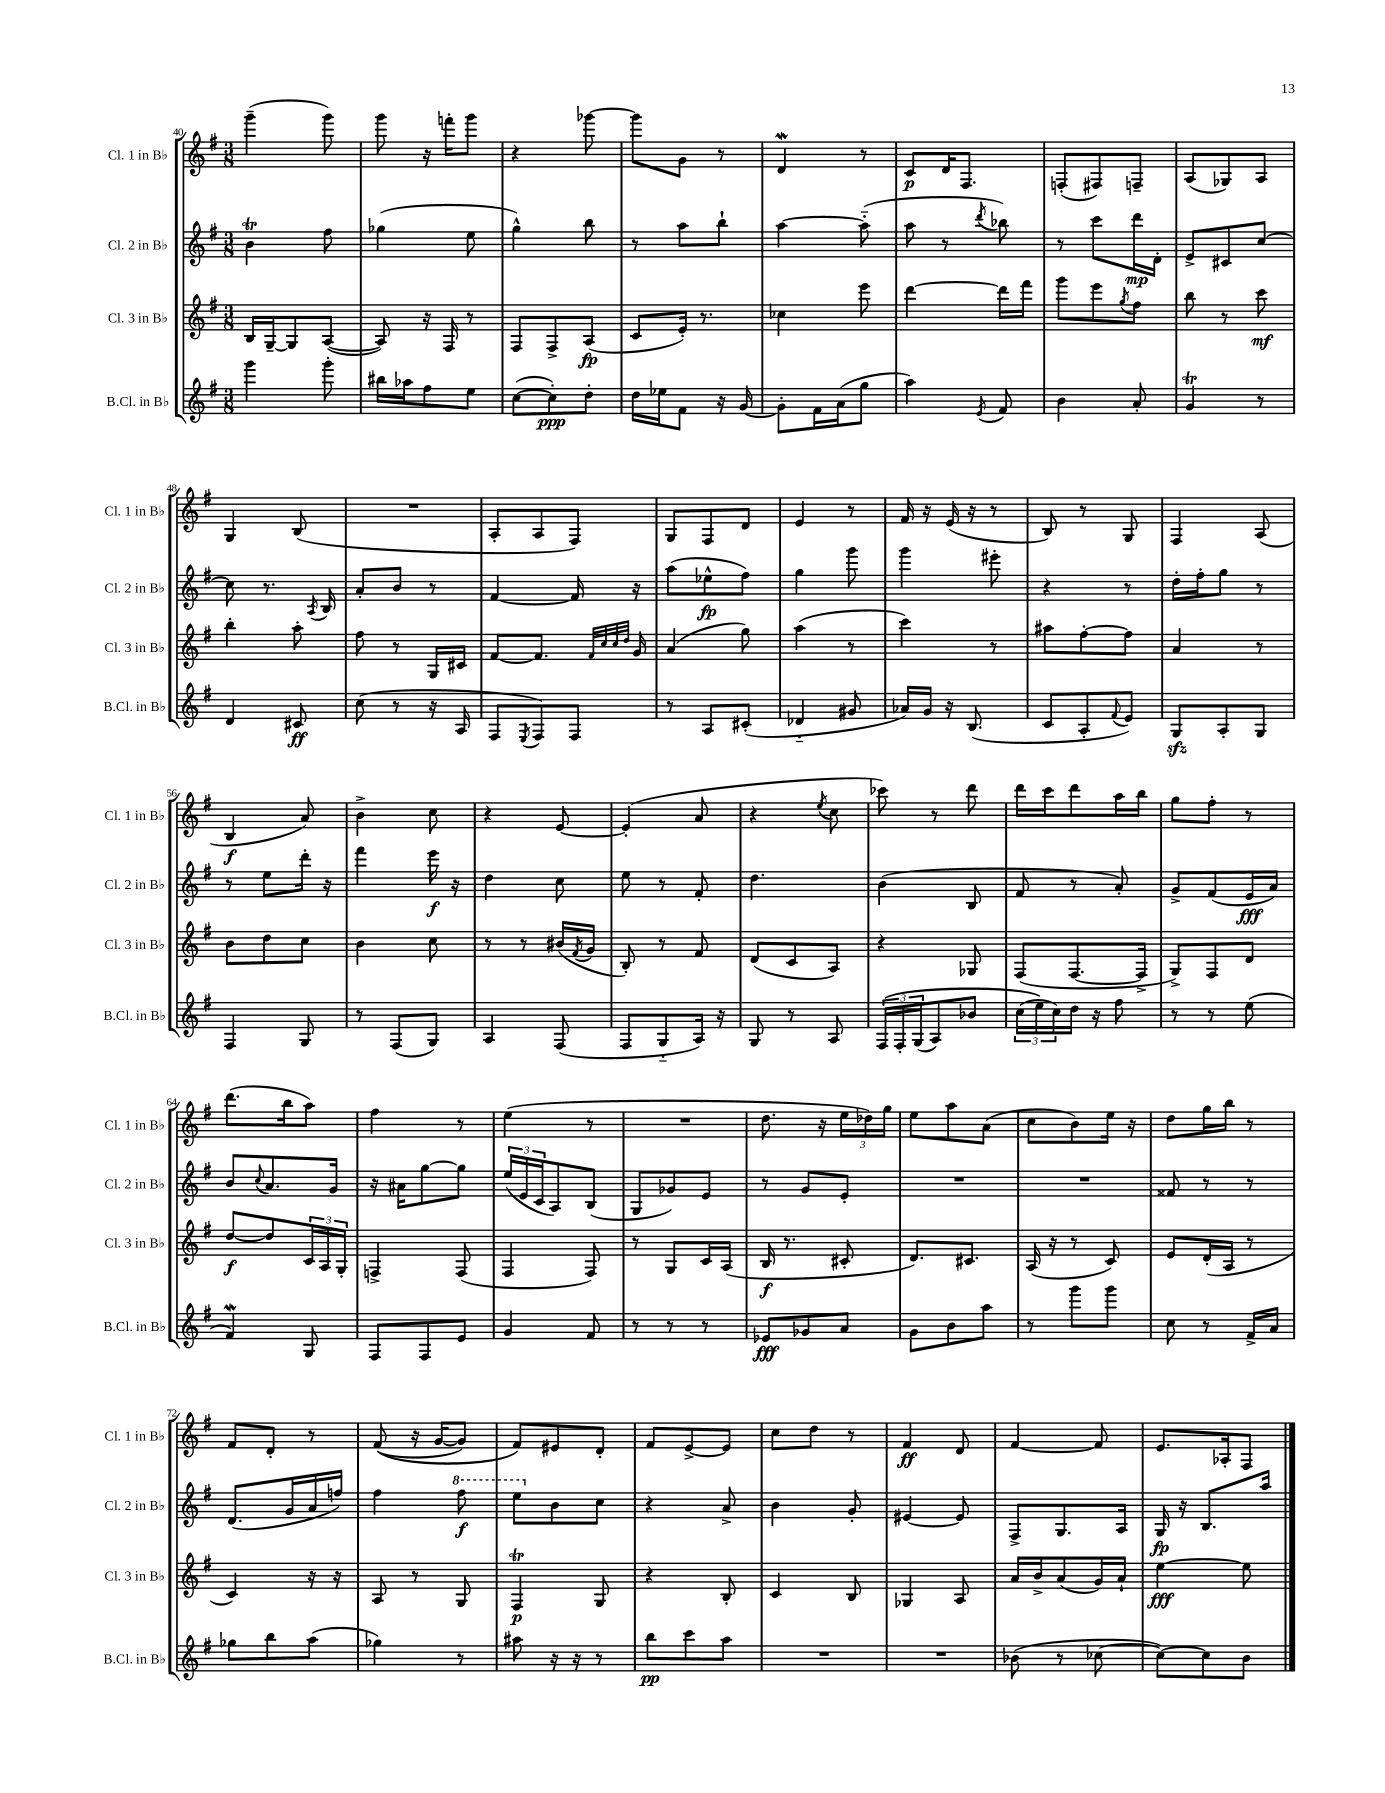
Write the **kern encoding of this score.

**kern	**kern	**kern	**kern
*staff4	*staff3	*staff2	*staff1
*clefG2	*clefG2	*clefG2	*clefG2
*k[f#]	*k[f#]	*k[f#]	*k[f#]
*M3/8	*M3/8	*M3/8	*M3/8
4ggg	16B	4b	(4ggg~
.	[16G~	.	.
.	8G]	.	.
8ggg'	([8A	8ff#	8ggg)
=	=	=	=
16bb#	8A])	(4gg-	8ggg
16aa-	.	.	.
8ff#	16r	.	16r
.	16F#	.	16fff'
8ee	8r	8ee	8ggg
=	=	=	=
([8cc	8F#	4gg^^)	4r
8cc'])	8F#^	.	.
8dd'	(8A	8bb	[8ggg-
=	=	=	=
16dd	8c	8r	8ggg-]
16ee-	.	.	.
8f#	16e')	8aa	8g
.	8.r	.	.
16r	.	8bb`	8r
[16g	.	.	.
=	=	=	=
8g']	4cc-	[4aa	4d
16f#	.	.	.
(16a	.	.	.
8gg	8eee	(8aa'~]	8r
=	=	=	=
4aa)	[4ddd	8aa	8c
.	.	8r	16d
.	.	.	8.F#
8qe	.	8qddd	.
8f#	16ddd]	8bb-)	.
.	16fff#	.	.
=	=	=	=
4b	8ggg	8r	(8F'
.	8eee	8ccc	8F#)
.	8qgg	.	.
8a'	8ff#	16ddd	8F~
.	.	16d'	.
=	=	=	=
4g	8bb	8e^	(8A
.	8r	8c#	8G-)
8r	8ccc	[8cc	8A
=	=	=	=
4d	4bb'	8cc]	4G
.	.	8.r	.
8c#	8aa'	.	(8B
.	.	8qA	.
.	.	16B	.
=	=	=	=
(8cc	8ff#	8a'	4.r
8r	8r	8b	.
16r	16G	8r	.
16A	16c#	.	.
=	=	=	=
8F#	[8f#	[4f#	8A'
8qE	.	.	.
8F#)	8.f#]	.	8A
8F#	.	16f#]	8F#)
.	32qqf#	.	.
.	32qqcc	.	.
.	32qqcc	.	.
.	32qqdd	.	.
.	16g	16r	.
=	=	=	=
8r	(4a	(8aa	8G
8A	.	8ee-^^	8F#
(8c#'	8gg)	8ff#)	8d
=	=	=	=
4d-'~	(4aa	4gg	4e
8g#	8r	8ggg	8r
=	=	=	=
16a-)	4ccc)	4ggg	16f#
16g	.	.	16r
16r	.	.	(16e
(8.B	.	.	16r
.	8r	8eee#'	8r
=	=	=	=
8c	8aa#	4r	8B)
8A'	[8ff#'	.	8r
8qqf#	.	.	.
8e)	8ff#]	8r	8G
=	=	=	=
8G	4a	16dd'	4F#
.	.	16ff#'	.
8A'	.	8gg	.
8G	8r	8r	(8A
=	=	=	=
4F#	8b	8r	4B
.	8dd	8ee	.
8G	8cc	16ddd'	8a)
.	.	16r	.
=	=	=	=
8r	4b	4fff#	4b^
(8F#	.	.	.
8G)	8cc	16eee	8cc
.	.	16r	.
=	=	=	=
4A	8r	4dd	4r
.	8r	.	.
(8F#	(16b#	8cc	[8e
.	8qf#	.	.
.	16g	.	.
=	=	=	=
8F#	8B')	8ee	(4e']
8G'~	8r	8r	.
16A)	8f#	8f#'	8a
16r	.	.	.
=	=	=	=
8G	(8d	4.dd	4r
8r	8c	.	.
.	.	.	8qee
8A	8A)	.	8cc
=	=	=	=
&(24F#	4r	(4b	8ccc-)
24F#'	.	.	.
(24G	.	.	.
8A)	.	.	8r
8b-	8G-	8B	8ddd
=	=	=	=
(24cc	(8F#	8f#	16ddd
24ee&)	.	.	.
.	.	.	16ccc
24cc)	.	.	.
16dd	[8.F#	8r	8ddd
16r	.	.	.
8ff#	.	8a')	16aa
.	16F#^]	.	16bb
=	=	=	=
8r	8G^)	8g^	8gg
8r	8F#	(8f#	8ff#'
(8ee	8d	16e	8r
.	.	16a)	.
=	=	=	=
4f#)	[8dd	8b	(8.ddd
.	.	8qqcc	.
.	8dd]	8.a	.
.	.	.	16bb
8G	24c	.	8aa)
.	24A	.	.
.	.	16g	.
.	24G'	.	.
=	=	=	=
8F#	4F^	16r	4ff#
.	.	16a#	.
8F#	.	[8gg	.
8e	(8F	8gg]	8r
=	=	=	=
4g	4F#	(24ee	(4ee
.	.	24e	.
.	.	24c	.
.	.	8A)	.
8f#	8F#)	(8B	8r
=	=	=	=
8r	8r	8G	4.r
8r	8G	8g-)	.
8r	16c	8e	.
.	(16A	.	.
=	=	=	=
8e-	16B	8r	8.dd
.	8.r	.	.
8g-	.	8g	.
.	.	.	16r
8a	8c#'	8e'	24ee
.	.	.	24dd-)
.	.	.	24gg
=	=	=	=
8g	8.d)	4.r	8ee
8b	.	.	8aa
.	8.c#	.	.
8aa	.	.	(8a
=	=	=	=
8r	(16A	4.r	8cc
.	16r	.	.
8ggg	8r	.	8b)
8ggg	8c)	.	16ee
.	.	.	16r
=	=	=	=
8cc	8e	8f##	8dd
8r	(16d'	8r	16gg
.	16A	.	16bb
16f#^	8r	8r	8r
16a	.	.	.
=	=	=	=
8gg-	4c)	(8.d	8f#
8bb	.	.	8d'
.	.	16g	.
(8aa	16r	16a	8r
.	16r	16ff)	.
=	=	=	=
4gg-)	8A	4ff#	&((8f#
.	8r	.	16r
.	.	.	[16g
8r	8G	8fff#	8g])
=	=	=	=
8aa#	4F#	8eee	8f#&)
16r	.	8b	8e#
16r	.	.	.
8r	8G	8cc	8d'
=	=	=	=
8bb	4r	4r	8f#
8ccc	.	.	[8e^
8aa	8B'	8a^	8e]
=	=	=	=
4.r	4c	4b	8cc
.	.	.	8dd
.	8B	8g'	8r
=	=	=	=
4.r	4G-	[4e#	4f#
.	8A	8e#]	8d
=	=	=	=
(8b-	16a	8F#^	[4f#
.	16b^	.	.
8r	(8a	8.G	.
[8cc-	16g)	.	8f#]
.	16a`	16A	.
=	=	=	=
8cc-_)	[4ee	16G	8.e
.	.	16r	.
8cc-]	.	8.B	.
.	.	.	16A-'
8b	8ee]	.	8F#
.	.	16aa	.
==	==	==	==
*-	*-	*-	*-
